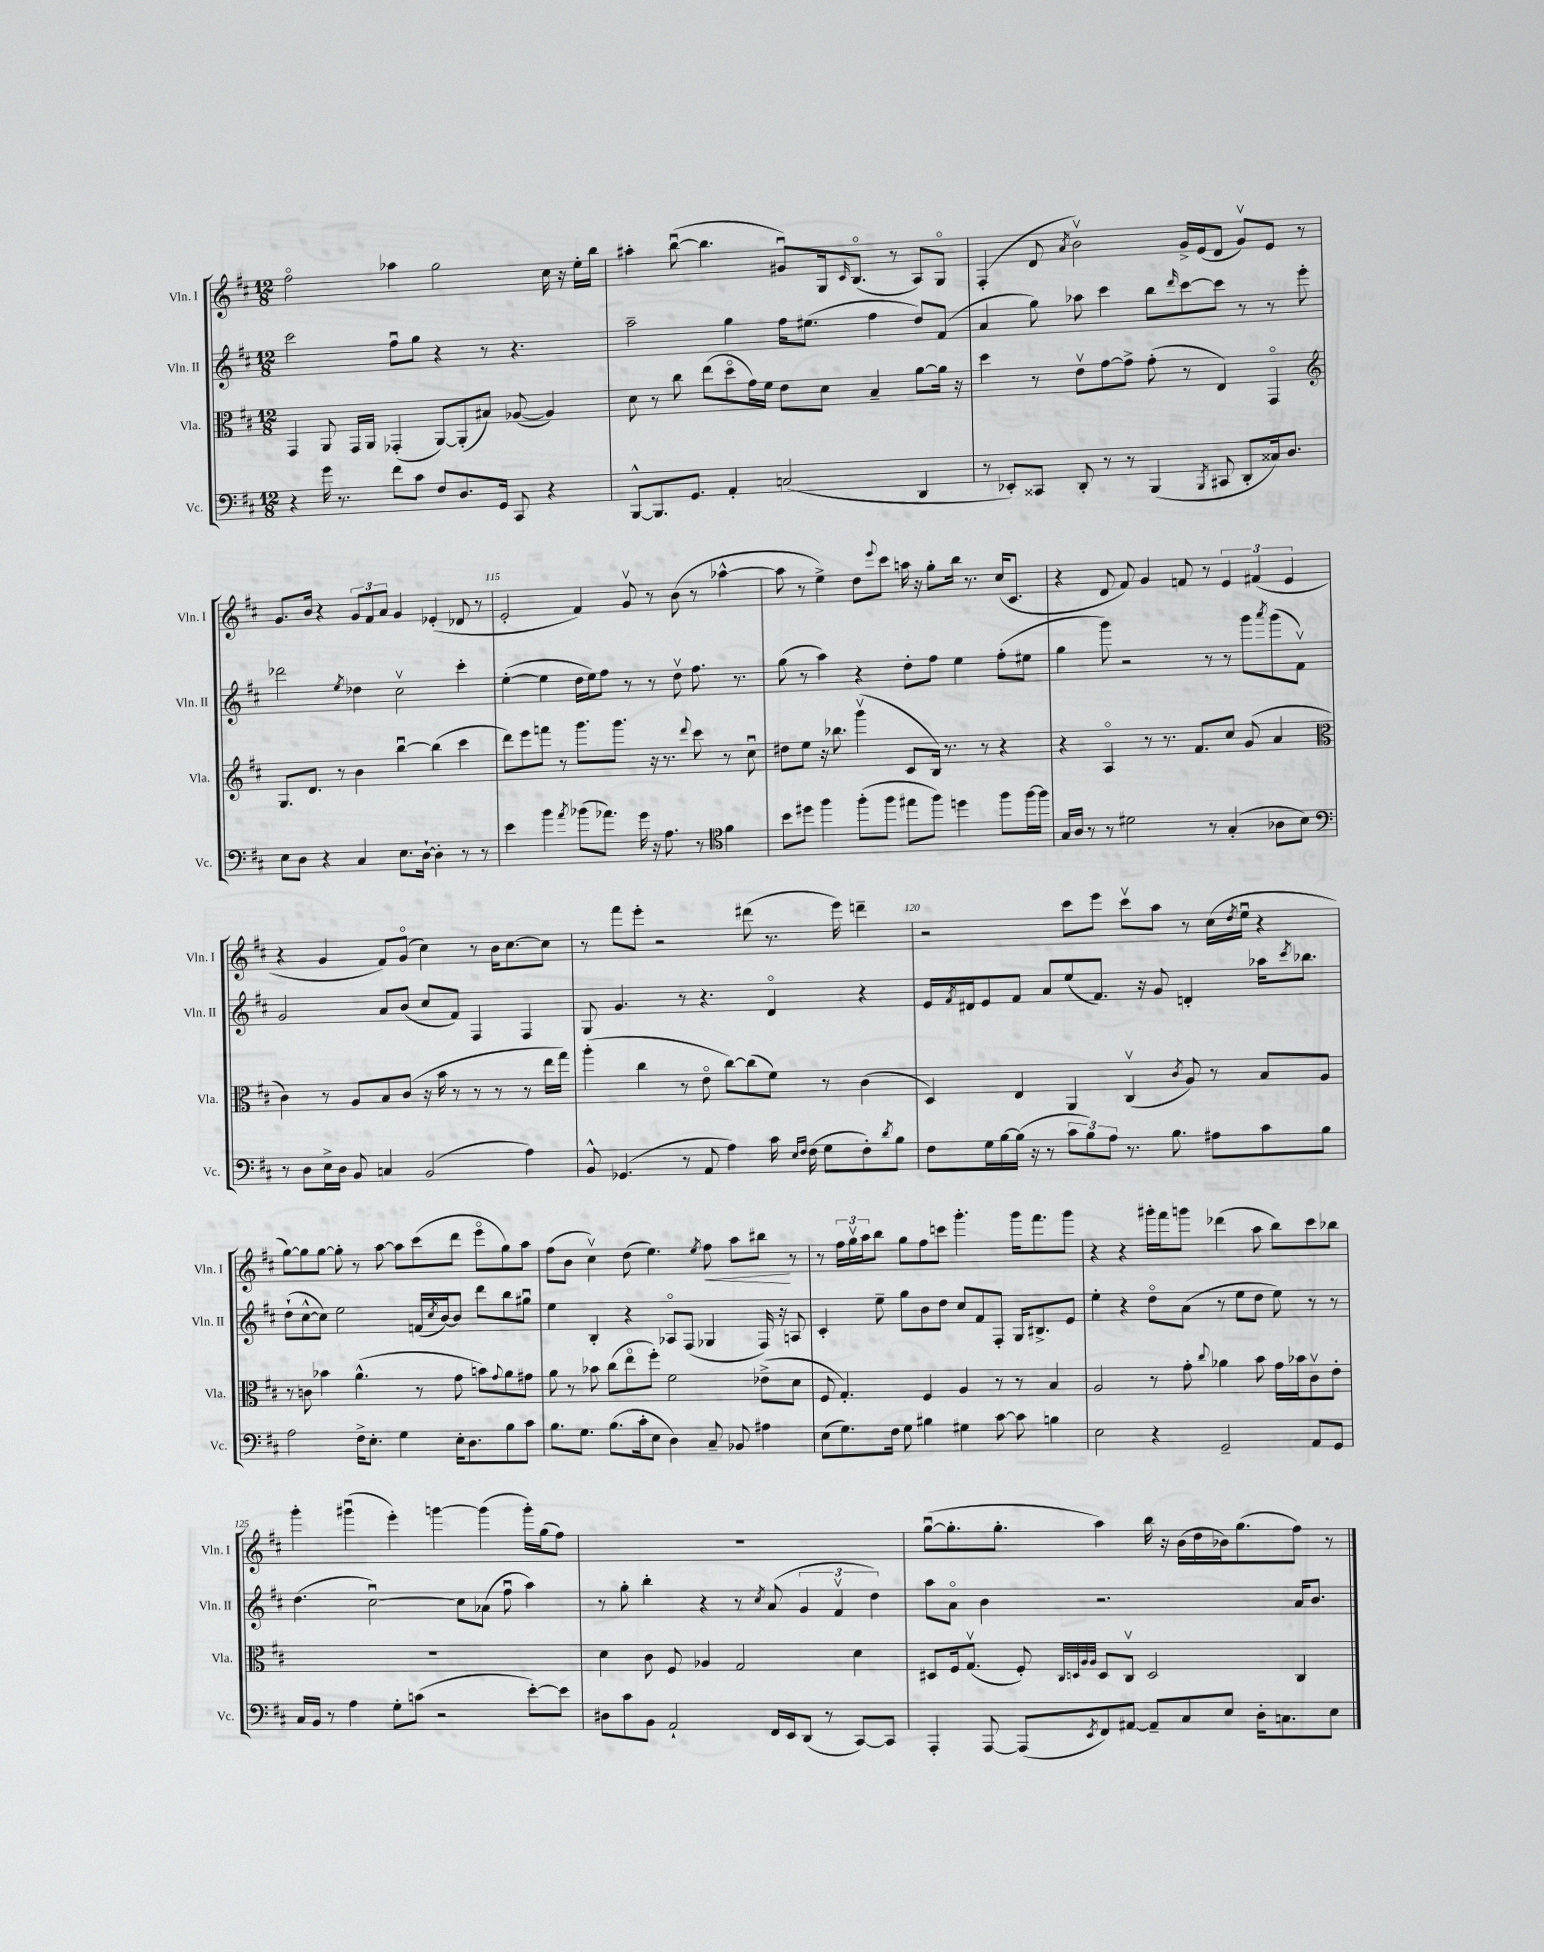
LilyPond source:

<<
\new StaffGroup <<
\new Staff = "s0" \with { instrumentName = "Vln. I" shortInstrumentName = "Vln. I" } {
    \clef treble \key d \major \numericTimeSignature \time 12/8
    fis''2\flageolet aes''4 g''2 cis''16 r16 e''16-. b''16 |
    ais''4-. b''8~\downbow( b''4. gis'8\downbow) g16 \grace { cis'16 } b8.\flageolet( r8 a8) g8\flageolet |
    fis4-.( d'8 \acciaccatura { a'8 } b'2\upbow) g'16-> e'16( d'8 g'8\upbow) e'8 r8 |
    g'8. b'16 r4 \tuplet 3/2 { g'8 fis'8 a'8 } g'4 ees'4-.( des'8 r8 |
    e'2-. fis'4) g'8\upbow r8 b'8( r8 aes''4~-^ |
    aes''8 r8 e''4->) d''8 \appoggiatura { e'''8 } cis'''8 a''16 r16 g''8-. b''16 r8. cis''16( cis'8. |
    r4 d'8 fis'8) g'4 f'8 r8 \tuplet 3/2 { e'4 fis'4( e'4 } |
    r4 g'4 fis'8) g'8\flageolet( cis''4) r8 b'16 cis''8.~ cis''8 |
    r8 fis'''8 e'''8-. r2 dis'''8( r8. e'''16) d'''4-- |
    r2 cis'''8 e'''8 cis'''8\upbow a''8 r8 cis''16( \acciaccatura { d''8 } e''16\downbow r4 |
    g''8~) g''8 g''8~ g''8-. r8 a''8~ a''8 cis'''8( d'''8 e'''8\flageolet g''8) a''8 |
    fis''8( b'8 cis''4\upbow) d''8( e''4.) \acciaccatura { e''8 } fis''8\< a''8 bis''8\! r8 |
    r8 \tuplet 3/2 { fis''16 g''16\upbow a''16 } b''8 g''8 fis''8 c'''8 g'''4.-. g'''16 fis'''8. g'''8 |
    r4 r4 gis'''16-. fis'''16 g'''8 des'''4( a''8 b''8) cis'''8 bes''8 |
    g'''4-. gis'''4\downbow( e'''4-.) g'''4~ g'''4( g'''16-.) g''16( fis''8) |
    R1. |
    g''8~\downbow( g''8.-. g''8.-. a''4) b''16 r16 b'16( d''16 bes'16) g''8.( fis''8) r8 \bar "|." |
}
\new Staff = "s1" \with { instrumentName = "Vln. II" shortInstrumentName = "Vln. II" } {
    \clef treble \key d \major \numericTimeSignature \time 12/8
    cis'''2 fis''8\downbow g''8 r4 r8 r4. |
    a''2-- g''4 fis''16 eis''8.( fis''4 d''8) fis'8( |
    a'4 g''8) aes''8 cis'''4 b''8 \grace { d'''16 } cis'''8~ cis'''8 r8 r8 e'''8-. |
    des'''2 \acciaccatura { e''8 } des''4 cis''2\upbow cis'''4-. |
    e''4~-.( e''4 d''16 e''16) fis''8 r8 r8 d''8\upbow fis''8. r8. |
    g''8( r8 a''4) r4 d''8-. fis''8 e''4 fis''8-.( eis''8 |
    g''4 g'''8) r2 r8 r8 g'''8 \acciaccatura { a'''8 } g'''8( fis'8\upbow) |
    g'2 a'8 b'8( cis''8 fis'8) fis4 fis4 |
    g8 g'4. r8 r4. d'4\flageolet r4 |
    e'16 \acciaccatura { fis'8 } dis'16 e'8 fis'8 a'8 e''8( fis'8.) r16 g'8 d'4-. aes''16 \acciaccatura { cis'''8 } bes''8. |
    d''8-!( cis''8~-^ cis''8) e''2 f'16( \acciaccatura { cis''8 } b'16~) b'8 d'''8 b''8 gis''8\downbow |
    e''4 b4-. r4 aes8\flageolet fis8( ges4 fis16) r16 a8 |
    cis'4-. e''8-- g''8 b'8 d''8 cis''8 fis'8 fis8-. g16 bis8.-> e'8 |
    e''4-. r4 d''8\flageolet a'8( r8 e''8 d''8 e''8) r8 r8 |
    d''4.( cis''2~\downbow) cis''8 aes'8( fis''8\downbow a''4) |
    r8 g''8-. b''4-. r4 r8 \acciaccatura { cis''8 } a'8( \tuplet 3/2 { g'4 fis'4\upbow d''4) } |
    a''8 a'8\flageolet b'4 r2. a'16 b'8. \bar "|." |
}
\new Staff = "s2" \with { instrumentName = "Vla." shortInstrumentName = "Vla." } {
    \clef alto \key d \major \numericTimeSignature \time 12/8
    g,4 a,8 g,16 a,16 ges,4-.( a,8~) a,8-.( bis8) aes8~( aes4) |
    d'8 r8 cis''8 e''8( d''8\flageolet g'16) fis'16 e'8 d'8 b4-- a'8~ a'16 r16 |
    d''4 r8 e'8\upbow g'8~ g'8-> g'8-.( r8 e4) g,4\flageolet |
    \clef treble g8. d'8. r8 b'4 b''4~\downbow b''4( cis'''4 |
    d'''8) e'''8 f'''8 r8 g'''8. g'''8. r16 r8. \appoggiatura { d'''8 } cis'''8 r8 cis''8\downbow |
    dis''8 e''8 r16 bes''8. g'''4\upbow( cis'8 b16) r8. r8 r4 |
    r4 a4\flageolet r8 r8. fis'8. cis''8 g'8( a'4 |
    \clef alto cis'4) r8 a8 b8 cis'8( r16 b'16 r8 r8 r8 r8 e''16 g''16) |
    a''4-.( cis''4 r8 e'8\flageolet cis''8~) cis''8( fis'8) r8 cis'4( |
    d4) e4 a,4 cis4\upbow( \acciaccatura { cis'8 } a8) r8 b8 a8 |
    r8 c'8 bes'4 a'4.-^( r8 g'8 b'8) \appoggiatura { g'8 } a'8 gis'8 |
    a'8 r8 bes'8 cis''8( e''8\flageolet fis''8-.) fis'2 ees'8->( d'8 |
    fis8 g4.-.) fis4 a4 r8 r8 b4 |
    a2 r8 g'8-. \appoggiatura { cis''8 } aes'4 b'8 g'16 bes'16 cis'8\upbow e'8-. |
    R1. |
    d'4 cis'8 fis8 aes4 g2 d'4 |
    dis8 fis16 g8.\upbow( fis8-.) \grace { cis32 d32 a32 a32 } d8 cis8\upbow d2 cis4 \bar "|." |
}
\new Staff = "s3" \with { instrumentName = "Vc." shortInstrumentName = "Vc." } {
    \clef bass \key d \major \numericTimeSignature \time 12/8
    r4 g'16 r8. fis'8 cis'8 fis8 d8. g,16 cis,8 r4 |
    b,,8~-^ b,,8. g,8. a,4-. c2( d,4 |
    r8 ees,8-.) cisis,8 d,8-. r8 r8 b,,4( \acciaccatura { b,,8 } cis,8 d,8-. cisis16) d8. |
    e8 d8 r4 cis4 e8. d16~-! d4-. r8 r8 |
    e'4 b'4 \acciaccatura { a'8 } bes'8( aes'8.) g'16 r16 a8. r8 \clef tenor fis'4 |
    b'8 dis''8 fis''4 fis''8-.( fis''8 eis''8 fis''8) d''4 fis''8 fis''16~ fis''16 |
    g16 a16 r8 r8 dis'2 r8 g4-.( aes8 b8) |
    \clef bass r8 d8 e16-> d16 b,8 c4 b,2( a4) |
    b,8-^ ges,4.( r8 a,8 a4) cis'16 \grace { e16 fis16 } fis16( g8 fis8-.) \acciaccatura { d'8 } b8 |
    fis8 g16 b16~ b16( r16 r8 \tuplet 3/2 { cis'8 b8) a8 } r8. b8. ais8 cis'8 b8 |
    a2 fis16-> e8.-. g4 e16-. d8. b8 cis'8 |
    b8. g8. b8.( cis'16-. e8 d4) cis8-- bes,8 ais4 |
    e8( g8.) fis16 g8 bis4 gis4 cis'8~ cis'8 b4 |
    e2 r4 g,2-- a,8 g,8 |
    cis16 b,16 r8 a4 g8-. c'8( r2 e'8~-.) e'8 |
    dis8 cis'8 b,8 a,2-! fis,16 e,16 d,8( r8 cis,8~) cis,8 |
    a,,4-. a,,8~ a,,8( \acciaccatura { e,8 } fis,8) ais,8~ ais,8-- cis8 e8 d16-. c8. e8 \bar "|." |
}
>>
>>
\layout { \context { \Score currentBarNumber = #111 \override BarNumber.break-visibility = ##(#f #t #t) barNumberVisibility = #(every-nth-bar-number-visible 5) } }
